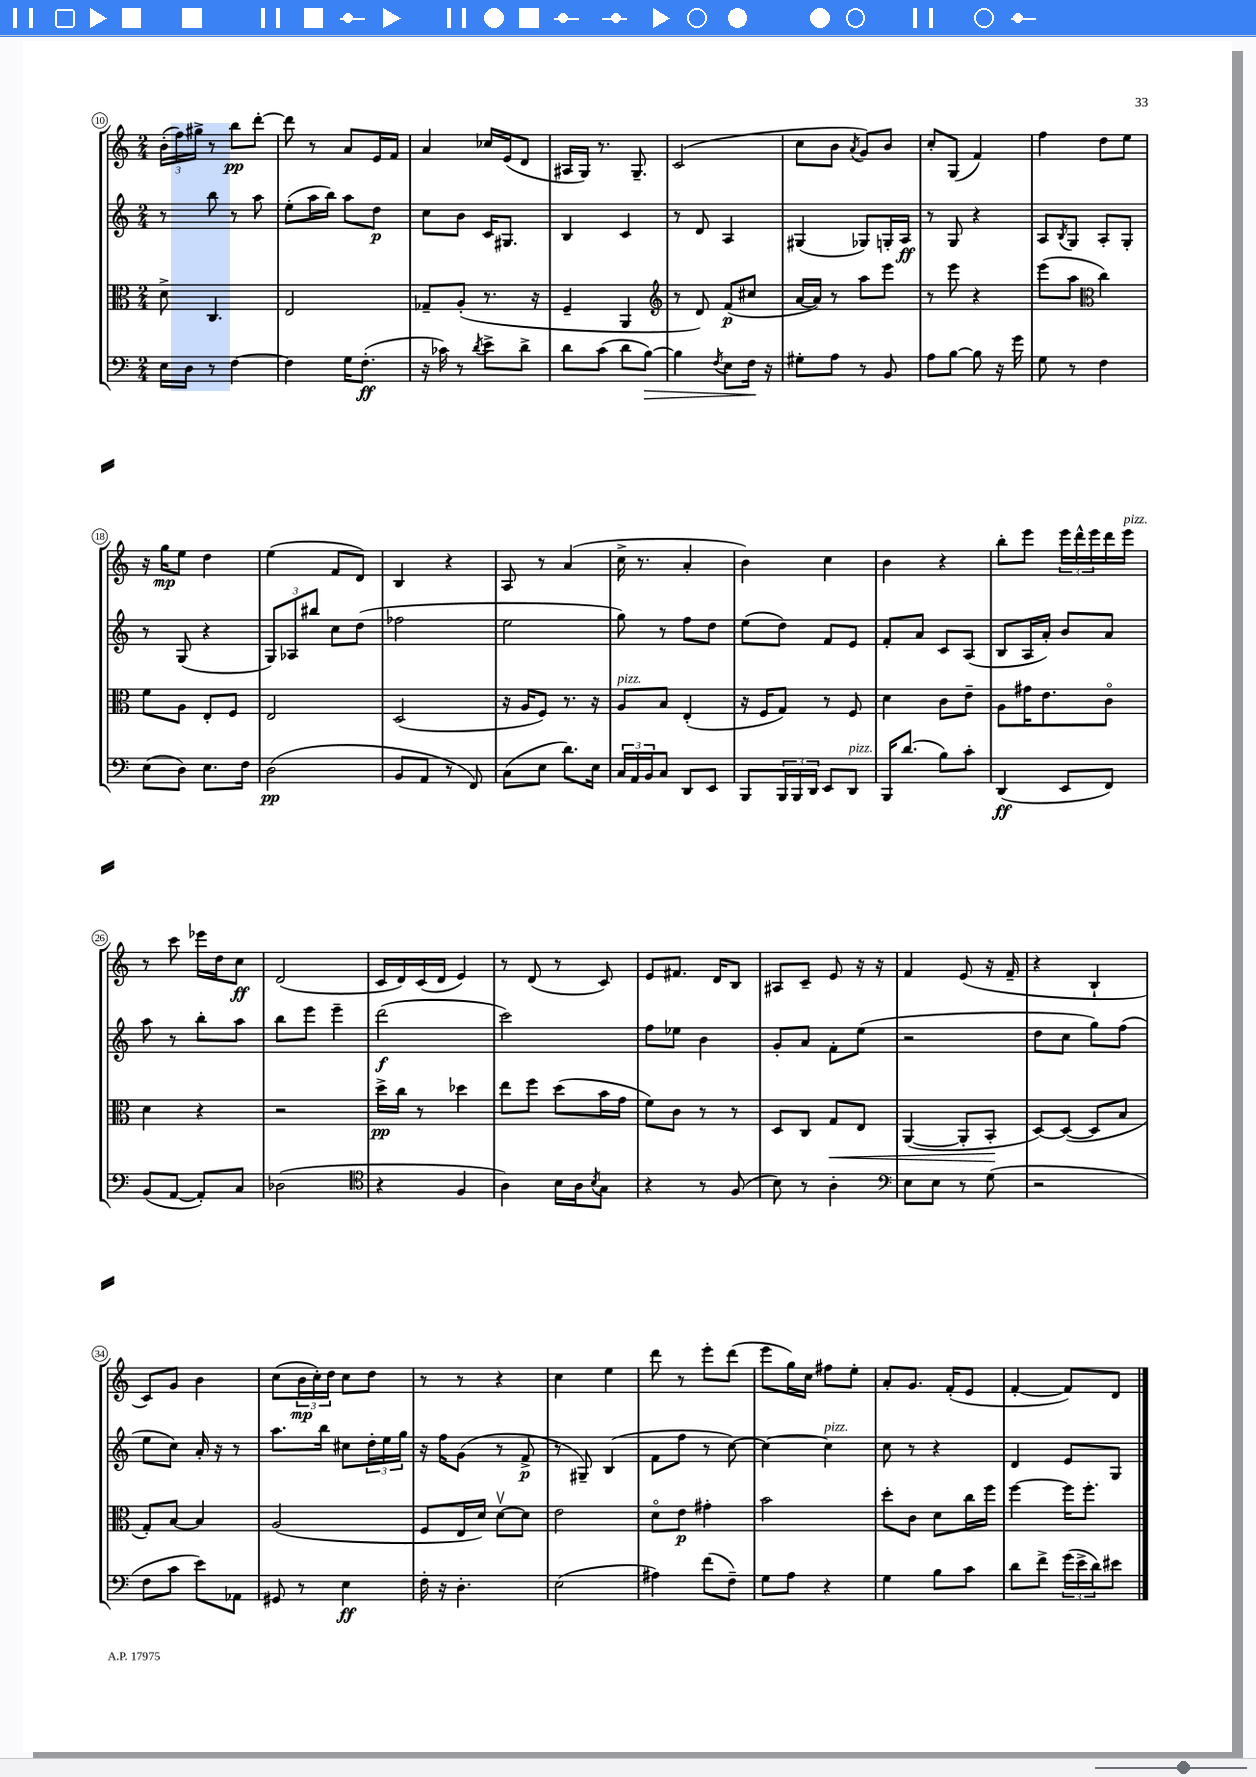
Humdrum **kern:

**kern	**dynam	**kern	**dynam	**kern	**dynam	**kern	**dynam
*part4	*part4	*part3	*part3	*part2	*part2	*part1	*part1
*staff4	*staff4	*staff3	*staff3	*staff2	*staff2	*staff1	*staff1
*clefF4	*	*clefC3	*	*clefG2	*	*clefG2	*
*k[]	*	*k[]	*	*k[]	*	*k[]	*
*M2/4	*	*M2/4	*	*M2/4	*	*M2/4	*
=10	=10	=10	=10	=10	=10	=10	=10
16E\LL	.	8d^\	.	8r	.	(24b'\LL	.
.	.	.	.	.	.	24ff\)	.
16D\JJ	.	.	.	.	.	.	.
.	.	.	.	.	.	24gg#X^\JJ	.
8r	.	4.C/	.	8bb\	.	8r	.
[4F\	.	.	.	8r	.	8bb\L	pp
.	.	.	.	8aa\	.	[8ddd'\J	.
=11	=11	=11	=11	=11	=11	=11	=11
4F\]	.	2E/	.	(8ee'\L	.	8ddd\]	.
.	.	.	.	16aa\L	.	8r	.
.	.	.	.	16bb\JJ)	.	.	.
16G\KL	.	.	.	8aa\L	.	8a/L	.
(8.F'\J	ff	.	.	.	.	.	.
.	.	.	.	8dd\J	p	16e/L	.
.	.	.	.	.	.	16f/JJ	.
=12	=12	=12	=12	=12	=12	=12	=12
16r	.	8G-X~/L	.	8cc\L	.	4a/	.
16c-X\)	.	.	.	.	.	.	.
8r	.	(8A'/J	.	8b\J	.	.	.
8qd/	.	.	.	.	.	.	.
8e^\L	.	8.r	.	16c/KL	.	16cc-X/LL	.
.	.	.	.	8.G#X/J	.	(16e/J	.
8d^\J	.	.	.	.	.	8d/J	.
.	.	16r	.	.	.	.	.
=13	=13	=13	=13	=13	=13	=13	=13
8d\L	.	4F~/	.	4B/	.	16A#X/LL	.
.	.	.	.	.	.	16G/JJ)	.
(8c\J	.	.	.	.	.	8.r	.
8d\L	.	4AA/	.	4c/	.	.	.
.	.	.	.	.	.	8.G~/	.
!	!LO:HP:b	!	!	!	!	!	!
[8B\J)	>	.	.	.	.	.	.
=14	=14	=14	=14	=14	=14	=14	=14
*	*	*clefG2	*	*	*	*	*
4B\]	.	8r	.	8r	.	(2c/	.
.	.	8d/)	.	8d/	.	.	.
8qF/	.	.	.	.	.	.	.
8E\L	.	(8f/L	p	4A/	.	.	.
16F\Jk	.	8cc#X/J	.	.	.	.	.
16r	]	.	.	.	.	.	.
=15	=15	=15	=15	=15	=15	=15	=15
8G#X'\L	.	[16a/LL	.	(4G#X/	.	8cc\L	.
.	.	16a/JJ])	.	.	.	.	.
8A\J	.	8r	.	.	.	8b\J	.
.	.	.	.	.	.	8qa/	.
8r	.	8aa\L	.	8G-X/L)	.	8g/L)	.
8BB/	.	8eee\J	.	16Gn'/L	.	8b/J	.
.	.	.	.	16A/JJ	ff	.	.
=16	=16	=16	=16	=16	=16	=16	=16
8A\L	.	8r	.	8r	.	8cc'/L	.
[8B\J	.	8eee\	.	8G/	.	(8G/J	.
8B\]	.	4r	.	4r	.	4f/)	.
16r	.	.	.	.	.	.	.
16g\	.	.	.	.	.	.	.
=17	=17	=17	=17	=17	=17	=17	=17
8G\	.	(8eee\L	.	8A/L	.	4ff\	.
.	.	.	.	8qB/	.	.	.
8r	.	8aa\J	.	8G/J	.	.	.
*	*	*clefC3	*	*	*	*	*
4F\	.	4cc\)	.	8A'/L	.	8dd\L	.
.	.	.	.	8G'/J	.	8ee\J	.
!!LO:LB:g=z
=18	=18	=18	=18	=18	=18	=18	=18
(8E\L	.	8f\L	.	8r	.	16r	.
.	.	.	.	.	.	16gg\KL	mp
8D\J)	.	8A\J	.	(8G/	.	8ee\J	.
8.E\L	.	8E'/L	.	4r	.	4dd\	.
.	.	8F/J	.	.	.	.	.
16F\Jk	.	.	.	.	.	.	.
=19	=19	=19	=19	=19	=19	=19	=19
(2D\	pp	2E/	.	12G/L)	.	(4ee\	.
.	.	.	.	12A-X/	.	.	.
.	.	.	.	12bb#X/J	.	.	.
.	.	.	.	8cc\L	.	8f/L	.
.	.	.	.	(8dd\J	.	8d/J)	.
=20	=20	=20	=20	=20	=20	=20	=20
8BB/L	.	(2D/	.	2ff-X\	.	4B/	.
8AA/J	.	.	.	.	.	.	.
8r	.	.	.	.	.	4r	.
8FF/)	.	.	.	.	.	.	.
=21	=21	=21	=21	=21	=21	=21	=21
(8C\L	.	16r	.	2ee\	.	8A/	.
.	.	16A/KL	.	.	.	.	.
8E\J	.	8F/J)	.	.	.	8r	.
8.d\L)	.	8.r	.	.	.	(4a/	.
16E\Jk	.	16r	.	.	.	.	.
=22	=22	=22	=22	=22	=22	=22	=22
!	!	!LO:TX:a:i:t=pizz.	!	!	!	!	!
24C/LL	.	8A/L	.	8gg\)	.	16cc^\	.
24AA/	.	.	.	.	.	.	.
.	.	.	.	.	.	8.r	.
24BB/J	.	.	.	.	.	.	.
8C/J	.	8B/J	.	8r	.	.	.
8DD/L	.	(4E'/	.	8ff\L	.	4a'/	.
8EE/J	.	.	.	8dd\J	.	.	.
=23	=23	=23	=23	=23	=23	=23	=23
8BBB/L	.	16r	.	(8ee\L	.	4b\)	.
.	.	16F/KL	.	.	.	.	.
24BBB/L	.	8G/J)	.	8dd\J)	.	.	.
24BBB/	.	.	.	.	.	.	.
24DD/JJ	.	.	.	.	.	.	.
8EE/L	.	8r	.	8f/L	.	4cc\	.
!LO:TX:a:i:t=pizz.	!	!	!	!	!	!	!
8DD/J	.	8F/	.	8e/J	.	.	.
=24	=24	=24	=24	=24	=24	=24	=24
16BBB/KL	.	4d\	.	8f'/L	.	4b\	.
(8.d/J	.	.	.	.	.	.	.
.	.	.	.	8a/J	.	.	.
8B\L)	.	8c\L	.	8c/L	.	4r	.
8c'\J	.	8e~\J	.	(8A/J	.	.	.
=25	=25	=25	=25	=25	=25	=25	=25
(4DD/	ff	8A\L	.	8B/L	.	8bb'\L	.
.	.	16g#X\K	.	16A/L	.	8eee\J	.
.	.	8.e\	.	16a'/JJ)	.	.	.
8EE/L	.	.	.	8b/L	.	24eee\LL	.
.	.	.	.	.	.	24ddd^^\	.
.	.	.	.	.	.	24eee\	.
8FF/J)	.	8c\J	.	8a/J	.	16ddd\	.
!	!	!	!	!	!	!LO:TX:a:i:t=pizz.	!
.	.	.	.	.	.	16eee\JJ	.
!!LO:LB:g=z
=26	=26	=26	=26	=26	=26	=26	=26
(8BB/L	.	4d\	.	8aa\	.	8r	.
[8AA/J	.	.	.	8r	.	8ccc\	.
8AA'/L])	.	4r	.	8bb'\L	.	16eee-X\LL	.
.	.	.	.	.	.	16dd\J	.
8C/J	.	.	.	8aa\J	.	8cc\J	ff
=27	=27	=27	=27	=27	=27	=27	=27
(2D-X\	.	2r	.	8bb\L	.	(2d/	.
.	.	.	.	8eee\J	.	.	.
.	.	.	.	4eee~\	.	.	.
=28	=28	=28	=28	=28	=28	=28	=28
*clefC4	*	*	*	*	*	*	*
4r	.	16dd^\LL	pp	(2ddd\	f	16c/LL	.
.	.	16cc\JJ	.	.	.	16d/)	.
.	.	8r	.	.	.	(16c/	.
.	.	.	.	.	.	16d/JJ	.
4F/	.	4dd-X\	.	.	.	4e/)	.
=29	=29	=29	=29	=29	=29	=29	=29
4A\)	.	8ee\L	.	2ccc\)	.	8r	.
.	.	8ff\J	.	.	.	(8d/	.
16B\LL	.	(8dd\L	.	.	.	8r	.
16A\J	.	.	.	.	.	.	.
8qB/	.	.	.	.	.	.	.
8G\J	.	16b\L	.	.	.	8c/)	.
.	.	16g\JJ	.	.	.	.	.
=30	=30	=30	=30	=30	=30	=30	=30
4r	.	8f\L)	.	8ff\L	.	8e/L	.
.	.	8c\J	.	8ee-X\J	.	8.f#X/J	.
8r	.	8r	.	4b\	.	.	.
.	.	.	.	.	.	16d/KL	.
(8F/	.	8r	.	.	.	8B/J	.
=31	=31	=31	=31	=31	=31	=31	=31
8B\)	.	8D/L	.	8g'/L	.	8A#X/L	.
8r	.	8C/J	.	8a/J	.	8c~/J	.
!	!	!	!LO:HP:b	!	!	!	!
4A'\	.	8G/L	<	8f'\L	.	8e/	.
.	.	8E/J	.	(8ee\J	.	16r	.
.	.	.	.	.	.	16r	.
=32	=32	=32	=32	=32	=32	=32	=32
*clefF4	*	*	*	*	*	*	*
8E\L	.	([4AA/	.	2r	.	4f/	.
8E\J	.	.	.	.	.	.	.
8r	.	8AA'/L]	.	.	.	(8e/	.
(8G\	.	8BB'/J	.	.	.	16r	.
.	.	.	.	.	.	16f~/	.
.	.	.	[	.	.	.	.
=33	=33	=33	=33	=33	=33	=33	=33
2r	.	[8D/L)	.	8dd\L	.	4r	.
.	.	(8D/J_	.	8cc\J	.	.	.
.	.	8D/L]	.	8gg\L)	.	4B`/	.
.	.	8B/J	.	(8ff\J	.	.	.
!!LO:LB:g=z
=34	=34	=34	=34	=34	=34	=34	=34
8F\L	.	8G'/L)	.	8ee\L	.	8c/L)	.
8c\J	.	[8B/J	.	8cc\J)	.	8g/J	.
8e\L)	.	4B/]	.	16a'/	.	4b\	.
.	.	.	.	16r	.	.	.
8AA-X\J	.	.	.	8r	.	.	.
=35	=35	=35	=35	=35	=35	=35	=35
8GG#X/	.	(2A/	.	8.aa\L	.	(8cc\L	.
8r	.	.	.	.	.	24b\L	mp
.	.	.	.	.	.	24cc'\)	.
.	.	.	.	16bb\Jk	.	.	.
.	.	.	.	.	.	24dd\JJ	.
4E\	ff	.	.	8cc#X\L	.	8cc\L	.
.	.	.	.	24dd'\L	.	8dd\J	.
.	.	.	.	24ee\	.	.	.
.	.	.	.	24gg\JJ	.	.	.
=36	=36	=36	=36	=36	=36	=36	=36
16F'\	.	8F/L	.	16r	.	8r	.
16r	.	.	.	16ff\KL	.	.	.
4.D'\	.	16E/L	.	(8g\J	.	8r	.
.	.	16d/JJ)	.	.	.	.	.
.	.	[8dv\L	.	8r	.	4r	.
.	.	8d\J]	.	8f^/	p	.	.
=37	=37	=37	=37	=37	=37	=37	=37
(2E\	.	2e\	.	8r	.	4cc\	.
.	.	.	.	8G#X~/)	.	.	.
.	.	.	.	(4B/	.	4ee\	.
=38	=38	=38	=38	=38	=38	=38	=38
4A#X\)	.	8d\L	.	8f\L	.	8ddd\	.
.	.	8e\J	p	8ff\J	.	8r	.
(8f\L	.	4g#X'\	.	8r	.	8eee'\L	.
8F~\J)	.	.	.	[8cc\)	.	(8ddd\J	.
=39	=39	=39	=39	=39	=39	=39	=39
8G\L	.	2b\	.	4cc\_	.	8eee\L	.
8A\J	.	.	.	.	.	16gg\L)	.
.	.	.	.	.	.	16cc\JJ	.
!	!	!	!	!LO:TX:a:i:t=pizz.	!	!	!
4r	.	.	.	4cc\]	.	8ff#X\L	.
.	.	.	.	.	.	8ee'\J	.
=40	=40	=40	=40	=40	=40	=40	=40
4G\	.	8dd'\L	.	8cc\	.	8a'/L	.
.	.	8c\J	.	8r	.	8.g/J	.
8B\L	.	8d\L	.	4r	.	.	.
.	.	.	.	.	.	(16f'/KL	.
8c\J	.	16cc\L	.	.	.	8e/J	.
.	.	16ff\JJ	.	.	.	.	.
=41	=41	=41	=41	=41	=41	=41	=41
8d\L	.	[4ff\	.	4d/	.	[4f'/	.
8f^\J	.	.	.	.	.	.	.
(24g\LL	.	16ff\KL]	.	8e/L	.	8f/L])	.
24e^\	.	.	.	.	.	.	.
.	.	8.ff'\J	.	.	.	.	.
24d\J)	.	.	.	.	.	.	.
8e#X\J	.	.	.	8G/J	.	8d/J	.
==	==	==	==	==	==	==	==
*-	*-	*-	*-	*-	*-	*-	*-
